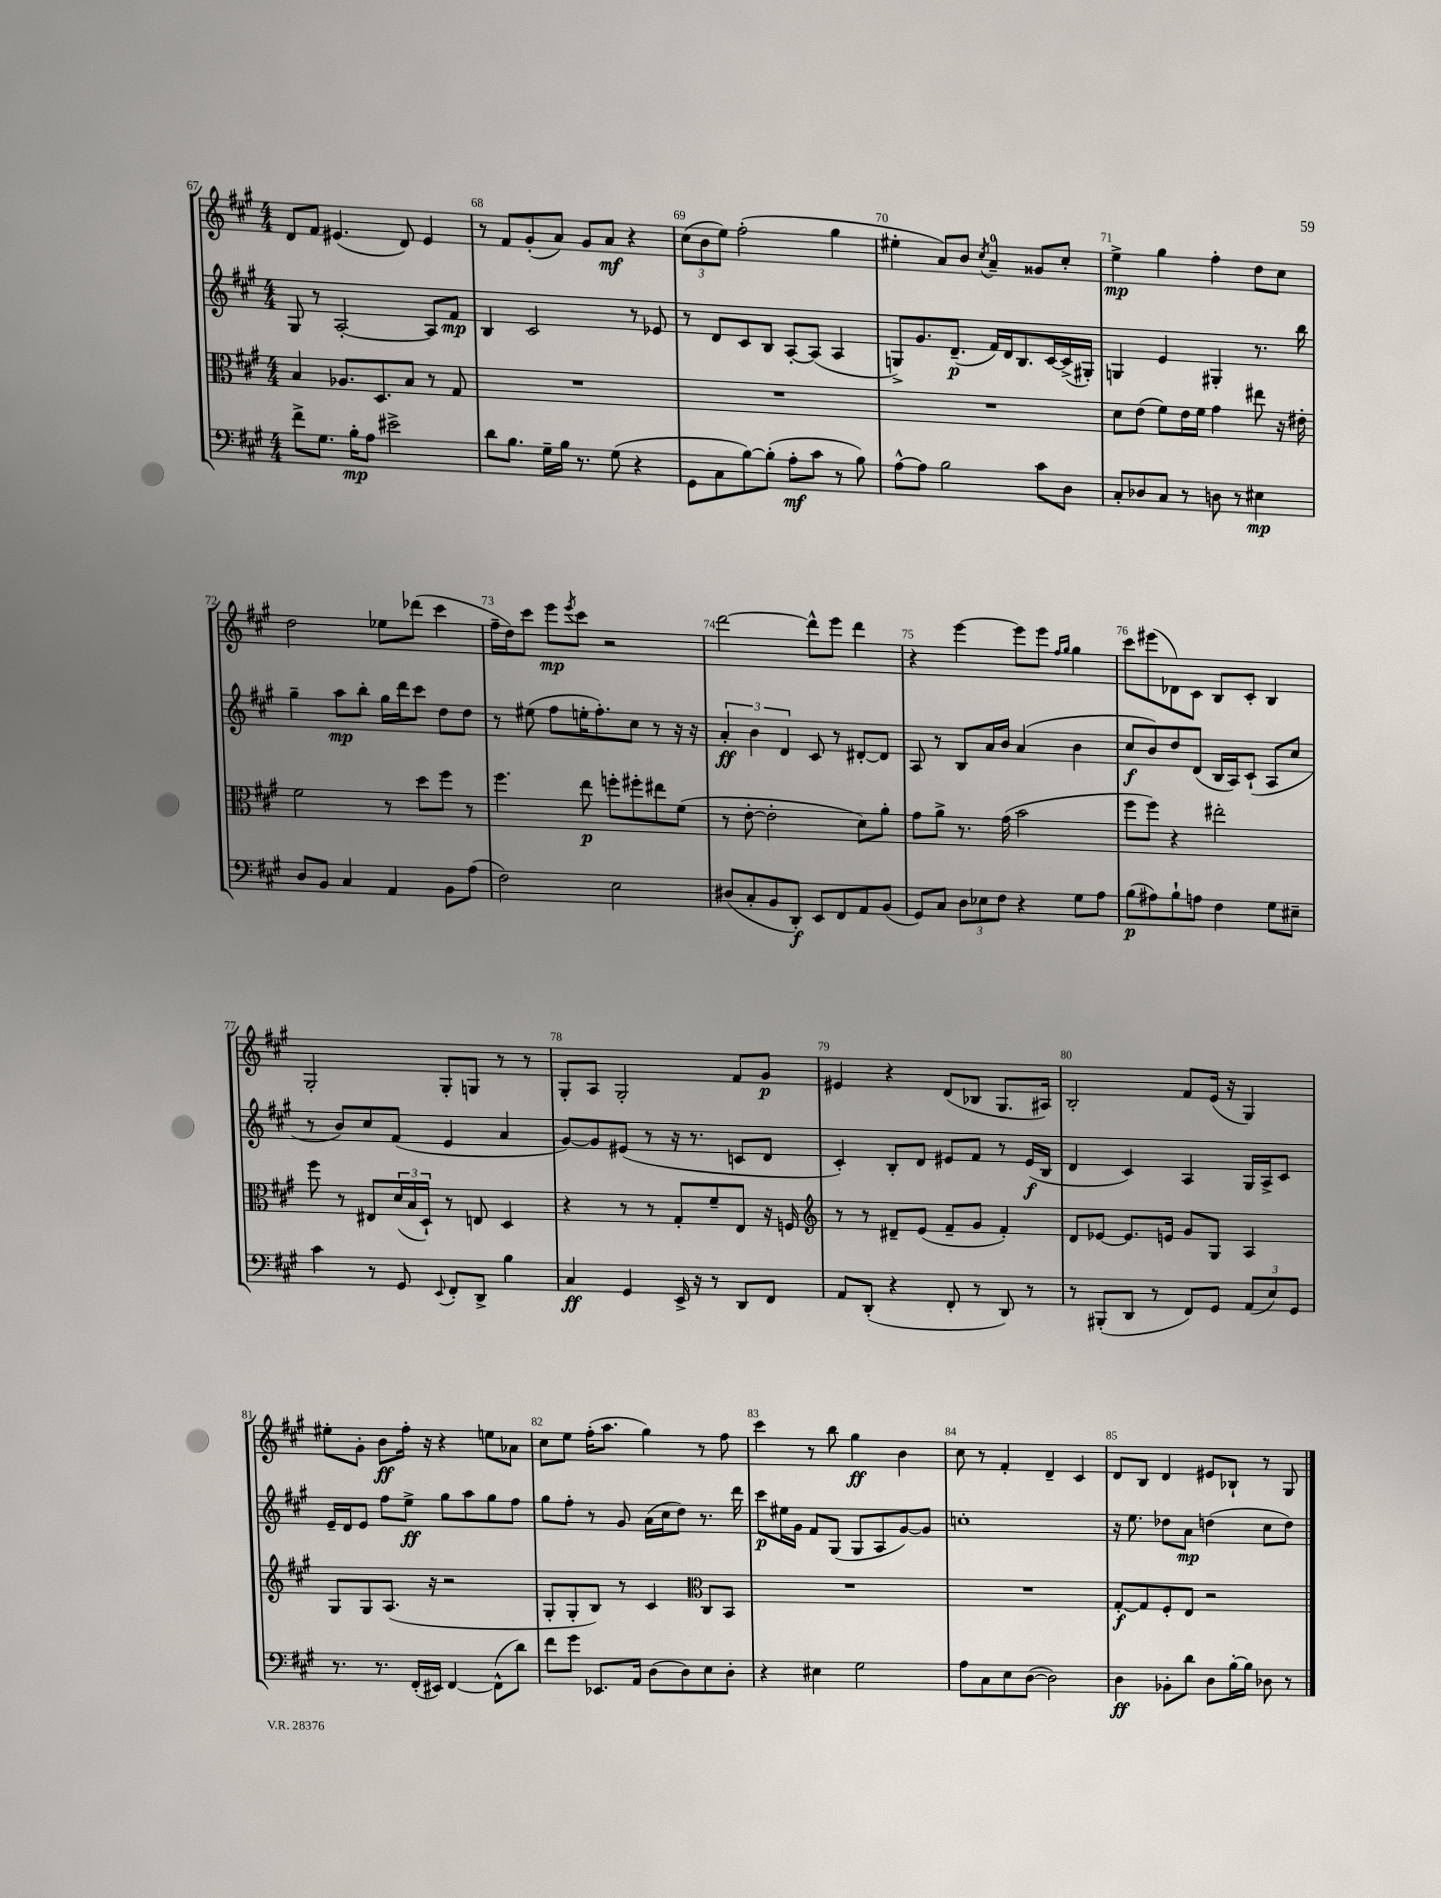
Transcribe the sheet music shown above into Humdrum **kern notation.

**kern	**kern	**kern	**kern
*staff4	*staff3	*staff2	*staff1
*clefF4	*clefC3	*clefG2	*clefG2
*k[f#c#g#]	*k[f#c#g#]	*k[f#c#g#]	*k[f#c#g#]
*M4/4	*M4/4	*M4/4	*M4/4
8f#^\L	4B/	8G#/	8d/L
8.G#\J	.	8r	8f#/J
.	8.A-/L	[2A'/	(4.e#/
16B'\LK	.	.	.
8A\J	.	.	.
.	8.D/	.	.
2e#^\	.	.	.
.	8B/J	.	8d/)
.	8r	8A/]L	4e#/
.	8G#/	8f#/J	.
=	=	=	=
8d\L	1r	4B/	8r
8.B\J	.	.	8f#/L
.	.	2c#/	(8g#'/
16G#~\LL	.	.	.
16B\JJ	.	.	8a/J)
8.r	.	.	.
.	.	.	8g#/L
(8G#\	.	.	8a/J
4r	.	8r	4r
.	.	8e-/	.
=	=	=	=
8GG#\L	1r	8r	(12cc#\L
.	.	.	12b\
8C#\	.	8d/L	.
.	.	.	12ee\J)
[8B\)	.	8c#/	(2ff#'\
(8B'\]J	.	8B/J	.
8A'\L	.	[8A'/L	.
8c#\J	.	(8A/]J	.
8r	.	4A/	4gg#\
8B\)	.	.	.
=	=	=	=
[8A^^\L	1r	8G^/L)	4ee#'\
8A\]J	.	8.g#/	.
2B\	.	.	8a/L)
.	.	(8.d~/J	.
.	.	.	8b/J
.	.	.	8qcc#/
.	.	16f#/LL)	4a~/
.	.	16d/J	.
.	.	8.B/	.
8c#\L	.	.	8g##/L
.	.	[16c#/L	.
8D\J	.	(16c#^/]	8cc#'/J
.	.	16G#'/JJ)	.
=	=	=	=
8C#'/L	8d\L	4G/	4ee^\
8D-/	(8e\J	.	.
8C#/J	8f#\L)	4e/	4gg#\
8r	16e\L	.	.
.	16f#\JJ	.	.
8D\	4g#\	4G#'/	4ff#'\
8r	.	.	.
4E#\	8ee#\	8.r	8dd\L
.	16r	.	8cc#\J
.	16e#'\	16bb\	.
=	=	=	=
8D/L	2f#\	4gg#~\	2dd\
8BB/J	.	.	.
4C#/	.	8aa\L	.
.	.	8bb'\J	.
4AA/	8r	16gg#\LL	8ee-\L
.	.	16ddd\J	.
.	8dd\L	8ccc#\J	(8ddd-\J
8BB\L	8ff#\J	8dd\L	4ccc#\
(8A\J	8r	8dd\J	.
=	=	=	=
2F#\)	4.ff#\	8r	16ff#~\LL
.	.	.	16dd\J)
.	.	(8ee#\	8ccc#\J
.	.	8ff#\L	8eee\L
.	.	.	8qeee/
.	8ee\	16ee'\K	8ccc#\J
.	.	8.ff#'\)	.
2E\	8ff'\L	.	2r
.	8ff#'\	8cc#\J	.
.	8ee#\	8r	.
.	(8f#\J	16r	.
.	.	16r	.
=	=	=	=
(8D#/L	8r	6a'/	[2ddd\
8C#'/	[8e'\	.	.
.	.	6b\	.
8BB/	2e'\]	.	.
.	.	6d/	.
8DD'/J)	.	.	.
8EE/L	.	8c#/	8ddd^^\]L
8FF#/	.	8r	8eee\J
8AA/	8d\L)	[8d#'/L	4ddd\
(8BB/J	8a'\J	8d#/]J	.
=	=	=	=
8GG#/L)	8g#\L	8A/	4r
8C#/J	8a^\J	8r	.
12D\L	8.r	8B/L	[4eee\
12E-\	.	.	.
.	.	16a/L	.
12F#\J	.	.	.
.	(16g#\	16b/JJ	.
4r	2b\	(4a/	8eee\]L
.	.	.	8eee\J
.	.	.	16qqff#/LL
.	.	.	16qqgg#/JJ
8G#\L	.	4b\	4gg#\
8A\J	.	.	.
=	=	=	=
(8B\L	8ff#\L	8cc#/L	8ccc#\L
8A#\)	8ff#\J)	8b/)	(8eee#\
8B`\	4r	8dd/	8d-\)
8A\J	.	(8d/J	8c#\J
4F#\	2ee#'\	16B/LL	8B/L
.	.	16A/J)	.
.	.	(8c#`/J	8c#'/J
8G#\L	.	8A/L	4B/
8E#~\J	.	8cc#/J	.
=	=	=	=
4c#\	8ff#\	8r	2G#'/
.	8r	8b/L)	.
8r	8E#/L	8cc#/	.
8GG#/	(24d/L	(8f#/J	.
.	24B/	.	.
.	24D`/JJ)	.	.
8qqEE/	.	.	.
8FF#'/L	8r	4e/	8G#'/L
8DD^/J	8E/	.	8G/J
4B\	4D/	4a/	8r
.	.	.	8r
=	=	=	=
4C#/	4r	[8g#/L)	8G#'/L
.	.	8g#/]	8A/J
4GG#/	8r	(8e#/J	2G#'/
.	8r	8r	.
16EE^/	8G#'/L	16r	.
16r	.	8.r	.
8r	8f#~/	.	.
8DD/L	8E/J	8c/L	8f#/L
8FF#/J	16r	8d/J	8g#/J
.	16F/	.	.
=	=	=	=
*	*clefG2	*	*
8AA/L	8r	4c#'/)	4e#/
(8DD'/J	8r	.	.
4r	8d#~/L	8B'/L	4r
.	(8e/J	8d/J	.
8FF#'/	8f#~/L	8e#/L	(8d/L
8r	8g#/J	8f#/J	8B-/J
8DD/)	4f#'/)	8r	8.G#/L
8r	.	(16e#/LL	.
.	.	16B/JJ	16A#/Jk)
=	=	=	=
8r	8d/L	4d/	2B'/
(8BBB#'/L	[8e-/J	.	.
8DD/J	8.e-/]L	4c#/)	.
8r	.	.	.
.	16e/Jk	.	.
8FF#/L)	8g#/L	4A/	8f#/L
8GG#/J	8G#/J	.	(16e/Jk
.	.	.	16r
(12AA/L	4A/	16G#/LL	4G#/)
.	.	16A^/J	.
12E/)	.	.	.
.	.	8c#/J	.
12GG#/J	.	.	.
=	=	=	=
8.r	8G#/L	16e~/LL	8ee#'\L
.	.	16d/J	.
.	8G#/	8e/J	8g#'\J
8.r	.	.	.
.	(8.A/J	8ff#\L	8b\L
(16FF#'/LL	.	8ee^\J	16ff#'\Jk
16EE#/JJ)	16r	.	16r
[4FF#/	2r	8gg#\L	4r
.	.	8aa\	.
(8FF#^^\]L	.	8gg#\	8ee\L
8d\J)	.	8ff#\J	8a-\J
=	=	=	=
8f#\L	8G#'/L	8gg#\L	8cc#\L
8g#\J	8G#'/	8ff#'\J	8ee\J
8.EE-/L	8B/J)	8r	(16ff#'\LK
.	.	.	8.aa\J
.	8r	8g#/	.
16AA/Jk	.	.	.
(8D\L	4c#/	(16a\LL	4gg#\)
.	.	16cc#\J	.
8D\)	.	8dd\J)	.
*	*clefC3	*	*
8E\	8C#/L	8.r	8r
8D'\J	8BB/J	.	8ff#\
.	.	16ddd\	.
=	=	=	=
4r	1r	8ccc#\L	4ccc#\
.	.	16ee#\L	.
.	.	16g#\JJ	.
4E#\	.	8f#/L	8r
.	.	(8G#/J	8bb\
2G#\	.	8G#/L	4gg#\
.	.	8A/	.
.	.	[8g#/)	4b\
.	.	8g#/]J	.
=	=	=	=
8A\L	1r	1cc'	8cc#\
8C#\	.	.	8r
8E\	.	.	4f#'/
([8D\J	.	.	.
2D\])	.	.	4d~/
.	.	.	4c#/
=	=	=	=
4D\	[8G#'/L	16r	8d/L
.	.	8.ee\	.
.	8G#/]	.	8B/J
8BB-'\L	8F#'/	8dd-\L	4d/
8d\J	8E/J	8a\J	.
8D\L	2r	(4dd\	8e#/L
[16B'\L	.	.	8B-`/J
16B\]JJ	.	.	.
8D-\	.	8cc#\L	8r
8r	.	8dd\J)	8G#/
==	==	==	==
*-	*-	*-	*-
